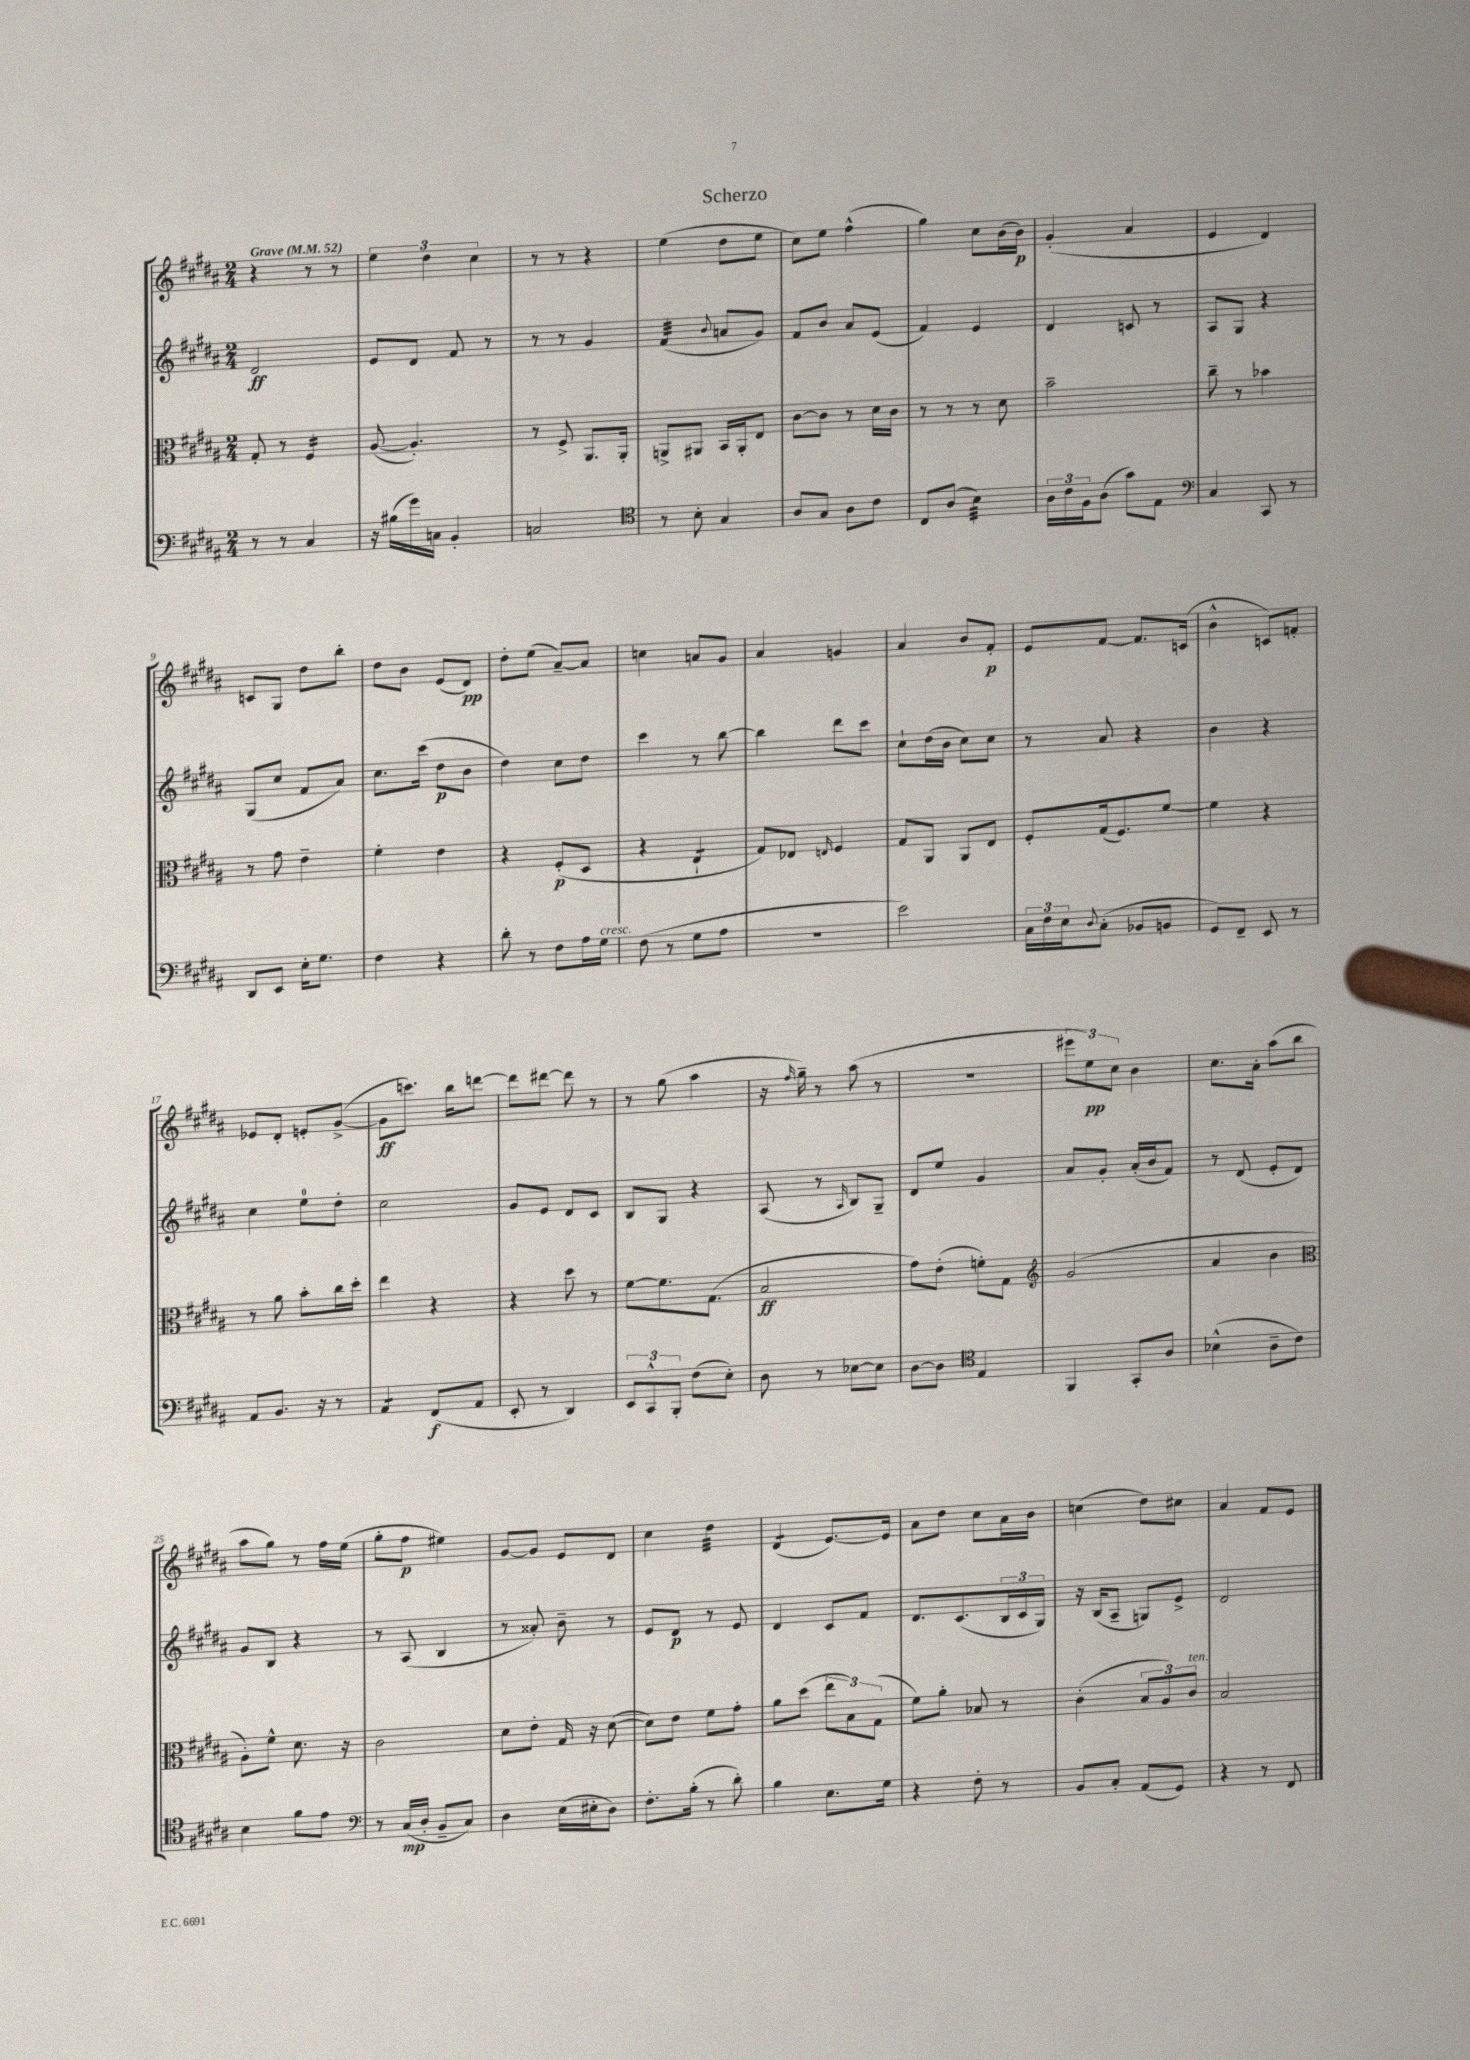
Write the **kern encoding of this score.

**kern	**kern	**kern	**kern
*staff4	*staff3	*staff2	*staff1
*clefF4	*clefC3	*clefG2	*clefG2
*k[f#c#g#d#a#]	*k[f#c#g#d#a#]	*k[f#c#g#d#a#]	*k[f#c#g#d#a#]
*M2/4	*M2/4	*M2/4	*M2/4
*MM52	*MM52	*MM52	*MM52
8r	8G#'	2d#	4r
8r	8r	.	.
4C#	4F#	.	8r
.	.	.	8r
=	=	=	=
16r	([8A#	8e	6ee
(16B#	.	.	.
16g#)	4.A#'])	8d#	.
.	.	.	6dd#
16C	.	.	.
4BB'	.	8f#	.
.	.	.	6cc#
.	.	8r	.
=	=	=	=
2C	8r	8r	8r
.	8F#^	8r	8r
.	8.AA#	4g#	4r
.	16AA#'	.	.
=	=	=	=
*clefC4	*	*	*
8r	8AA^	(4f#	(4ee
8B'	8AA#	.	.
.	.	8qqb	.
4G#	16BB	8a	8dd#
.	16AA#'	.	.
.	8E	8g#)	8ee
=	=	=	=
8A#	[8c#	8f#	8cc#)
8G#	8c#]	8b	8ee
8A#	8r	8a#	(4ff#^^
8c#	16d#	(8e	.
.	16c#	.	.
=	=	=	=
8C#	8r	4f#)	4gg#)
(8A#	8r	.	.
4B)	8r	4e	8cc#
.	8d#	.	(16b
.	.	.	16b)
=	=	=	=
24A#	2b~	4d#	(4g#'
24c#	.	.	.
24F#	.	.	.
(8A#	.	.	.
8g#)	.	8c	4a#
8E	.	8r	.
=	=	=	=
*clefF4	*	*	*
4C#	8cc#~	8A#	4e
.	8r	8G#	.
8CC#	4b-	4r	4d#)
8r	.	.	.
=	=	=	=
8DD#	8r	(8G#	8c
8EE	8g#	8cc#	8G#
16E'	4e~	8f#	8dd#
8.G#	.	.	.
.	.	8a#)	8bb'
=	=	=	=
4F#	4f#'	8.cc#	8dd#
.	.	.	8b
.	.	(16ccc#	.
4r	4e	8dd#	(8e
.	.	8b	8d#)
=	=	=	=
8d#'	4r	4dd#)	8dd#'
8r	.	.	(8ee
8F#	(8F#'	8cc#	[8a#~)
16A#	8D#	8dd#	8a#]
16G#	.	.	.
=	=	=	=
(8F#	4r	4ccc#	4cc
8r	.	.	.
8G#	4E`	8r	8a
8A#	.	[8bb	8g#
=	=	=	=
2r	8G#)	4bb]	4a#
.	8E-	.	.
.	16qqE	.	.
.	4F#	8ddd#	4g
.	.	8ccc#	.
=	=	=	=
2e)	8G#	8cc#`	4a#
.	8AA#	(16dd#	.
.	.	16b	.
.	8AA#	8cc#)	8b
.	8E	8cc#	8f#'
=	=	=	=
24C#	8F#'	8r	8e
24F#	.	.	.
24E	.	.	.
8qqD#	.	.	.
(8C#'	(16G#	8a#	[8f#
.	8.F#)	.	.
8BB-	.	4r	8.f#]
8BB	[8f#	.	.
.	.	.	(16c
=	=	=	=
8GG#)	4f#]	4b	4b^^
8FF#~	.	.	.
8EE	4r	4r	8c)
8r	.	.	8f'
=	=	=	=
8AA#	8r	4cc#	8e-
8.BB	8a#	.	8d#'
.	8b'	8ee	8e'
16r	.	.	.
8r	16cc#	8dd#'	([8g#^
.	16dd#'	.	.
=	=	=	=
4AA#	4ee	2cc#	8g#]
.	.	.	8.ccc)
(8FF#	4r	.	.
.	.	.	16bb
8AA#	.	.	[8ddd
=	=	=	=
8EE'	4r	8g#	8ddd]
8r	.	8e	[8ddd#
4DD#)	8dd#	8d#	8ddd#]
.	8r	8c#	8r
=	=	=	=
12EE	[8f#	8B	8r
12CC#^^	.	.	.
.	8.f#]	8G#	(8gg#
12BBB'	.	.	.
(8F#	.	4r	4aa#
.	(8.G#	.	.
8E')	.	.	.
=	=	=	=
8D#	2B	(8A#	16r
.	.	.	16qqff#
.	.	.	16gg#~)
8r	.	8r	8r
.	.	16qqA#	.
[8E-	.	8B)	(8aa#
8E-]	.	8G#~	8r
=	=	=	=
[8D#	8g#)	8d#	2r
8D#]	(8e'	8ee	.
*clefC4	*	*	*
4E	8f')	4g#	.
.	8G#	.	.
=	=	=	=
*	*clefG2	*	*
4FF#	(2g#	8a#	12eee#
.	.	.	12ee)
.	.	8g#'	.
.	.	.	12cc#
8GG#'	.	(16a#'	4b
.	.	16b	.
8A#	.	8f#)	.
=	=	=	=
(4B-^^	4a#	8r	8.cc#
.	.	(8d#	.
.	.	.	16a#'
8A#~	4b	8e'	(8aa#
8c#)	.	8d#)	8bb
=	=	=	=
*	*clefC3	*	*
4B	8A#')	8g#	8aa#
.	8f#^^	8B	8gg#)
8f#	8.d#	4r	8r
8e	.	.	16ff#
.	16r	.	(16ee
=	=	=	=
*clefF4	*	*	*
8r	2c#	8r	8gg#'
(16C#	.	(8A#	8ff#
16D#'	.	.	.
8BB~	.	4B	4ee#)
8C#)	.	.	.
=	=	=	=
4D#	8d#	8r	[8g#
.	8e'	8a##')	8g#]
(16E	16G#	8b~	8e
16E#'	16r	.	.
8D#)	([8d#	8r	8d#
=	=	=	=
8.F#'	8d#])	8e	4cc#
.	8e	8d#	.
(16B'	.	.	.
8r	8f#	8r	4dd#
8d#')	8g#'	8e	.
=	=	=	=
4B	8a#	4d#	(4d#
.	(8dd#	.	.
8.E	12ee	8c#	[8.e)
.	12B)	.	.
.	.	8f#	.
.	(12G#	.	.
16G#	.	.	16e]
=	=	=	=
4r	8f#)	8.d#	8a#
.	8a#'	.	8dd#
.	.	(8.c#	.
8F#'	8B-	.	8cc#
8r	8r	24B	16a#
.	.	24c#	.
.	.	.	16b
.	.	24G#)	.
=	=	=	=
8BB	(4c#'	16r	(4cc
.	.	(16B	.
8C#'	.	8A#~	.
(8AA#	12B	8G)	8dd#)
.	12A#)	.	.
8GG#)	.	8e^	8cc#
.	12c#	.	.
=	=	=	=
4r	2B	2d#	4a#
8r	.	.	8f#
8FF#	.	.	8e
==	==	==	==
*-	*-	*-	*-
